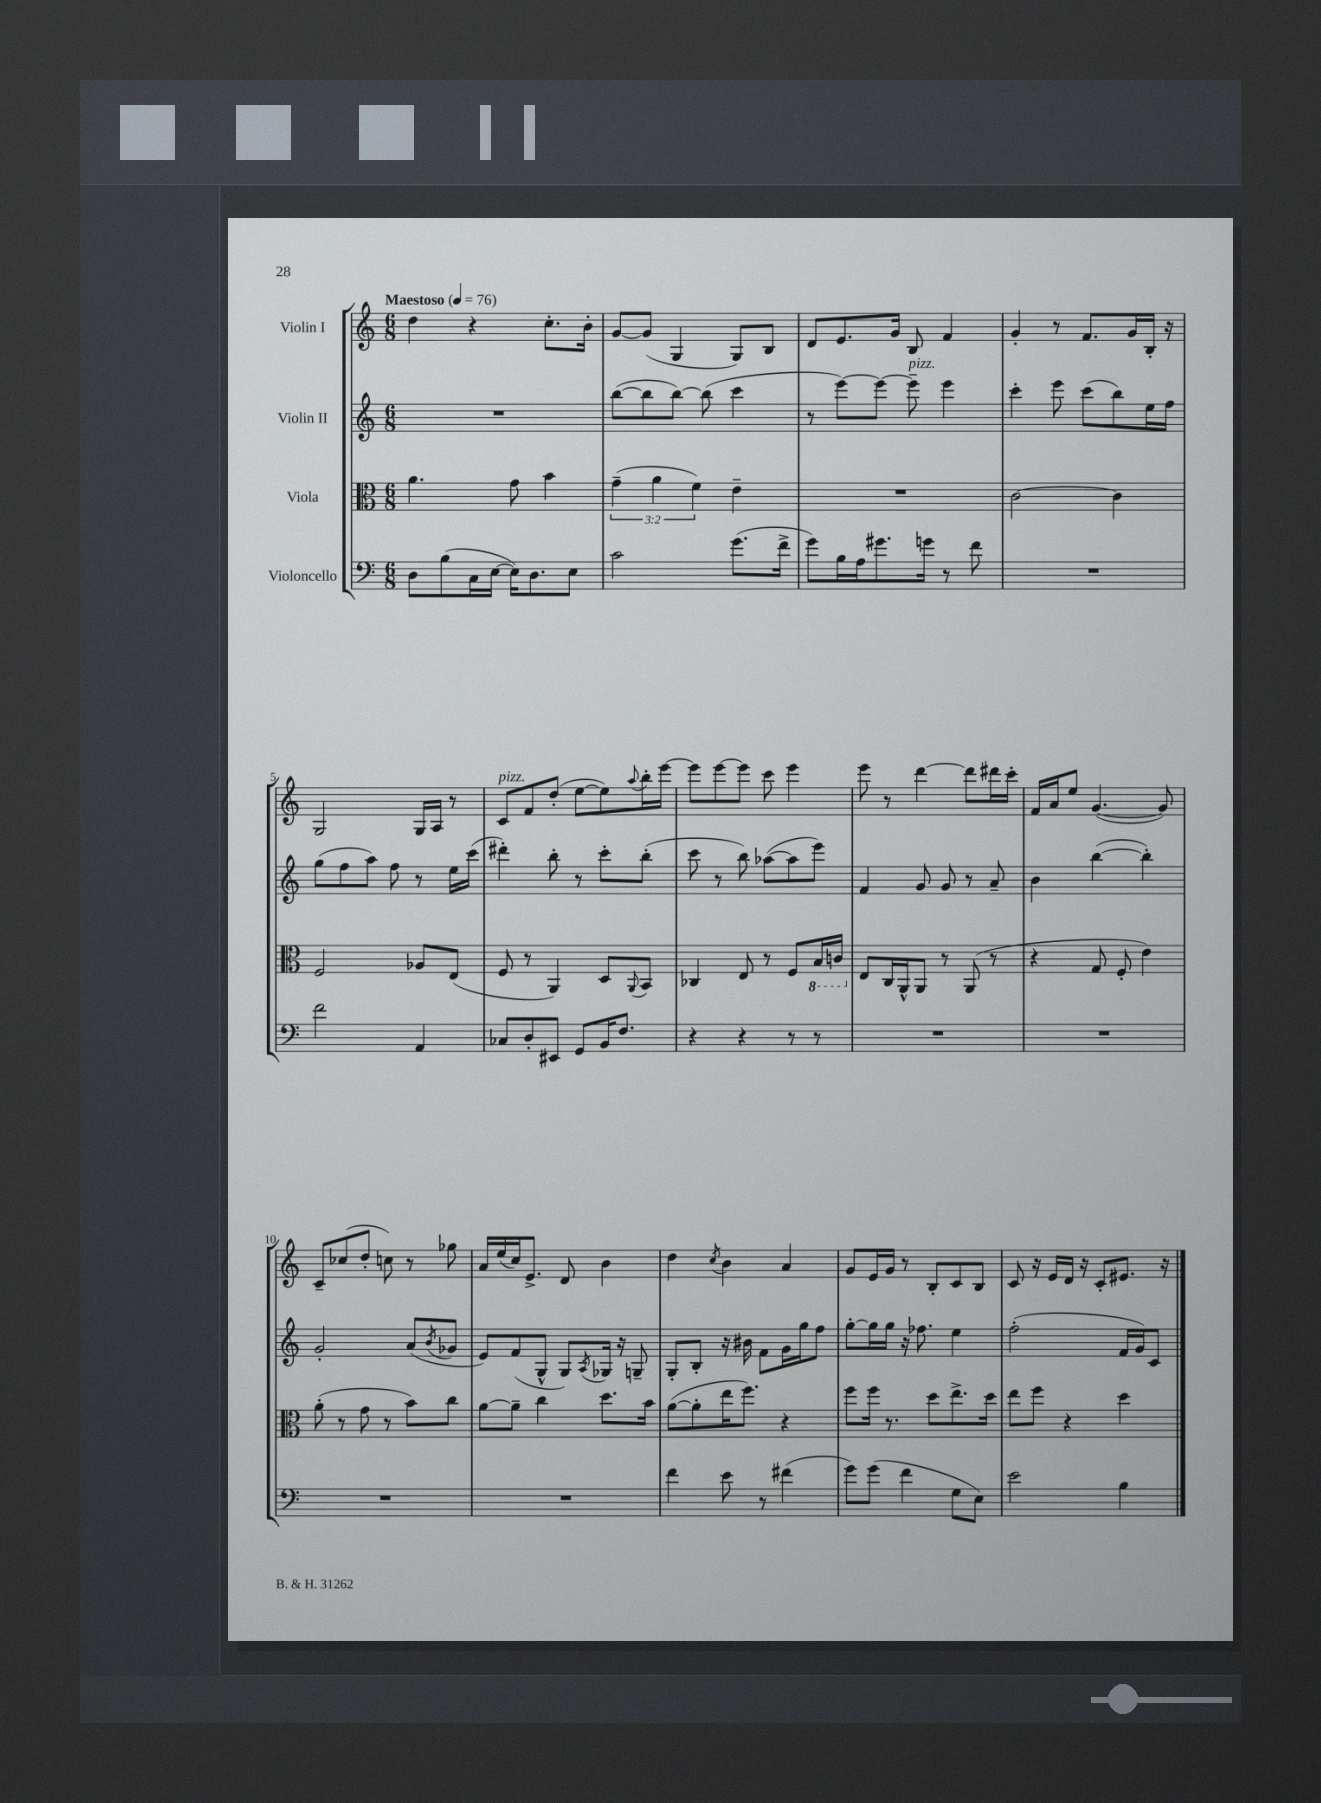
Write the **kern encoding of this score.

**kern	**kern	**kern	**kern
*staff4	*staff3	*staff2	*staff1
*clefF4	*clefC3	*clefG2	*clefG2
*k[]	*k[]	*k[]	*k[]
*M6/8	*M6/8	*M6/8	*M6/8
*MM76	*MM76	*MM76	*MM76
8D	4.a	2.r	4dd
(8B	.	.	.
16C	.	.	4r
[16E	.	.	.
16E])	8g	.	.
8.D	.	.	.
.	4b	.	8.cc'
8E	.	.	.
.	.	.	16b'
=	=	=	=
2c	(6g~	([8bb	[8g
.	.	8bb]	(8g]
.	6a	.	.
.	.	[8bb)	4G
.	6f)	.	.
.	.	(8bb]	.
(8.g	4e~	4ccc	8G)
.	.	.	8B
16f^	.	.	.
=	=	=	=
8g)	2.r	8r	8d
16B	.	[8eee)	8.e
16A	.	.	.
8.g#	.	8eee_	.
.	.	.	16g
.	.	8eee~]	8B
16g	.	.	.
8r	.	4eee	4f
8f	.	.	.
=	=	=	=
2.r	[2c	4ccc'	4g'
.	.	8eee	8r
.	.	(8ccc	8.f
.	4c]	8bb)	.
.	.	.	16g
.	.	16ee	16B'
.	.	16ff	16r
=	=	=	=
2f	2F	(8gg	2G
.	.	8ff	.
.	.	8aa)	.
.	.	8ff	.
4AA	8A-	8r	16G
.	.	.	16A
.	(8E	16ee	8r
.	.	(16ccc	.
=	=	=	=
8C-	8F	4ddd#')	8c
8D'	8r	.	8f
8EE#	4AA)	8bb'	(8dd'
8GG	.	8r	[8ee
16BB	8D	8ccc'	8ee])
8.F	.	.	.
.	8qqAA	.	8qqaa
.	8BB	(8bb'	16bb'
.	.	.	[16eee
=	=	=	=
4r	4C-	8ccc	8eee]
.	.	8r	[8eee
4r	8E	8bb)	8eee]
.	8r	([8aa-	8ccc
8r	8F	8aa-]	4eee
8r	16BB	8eee)	.
.	16C	.	.
=	=	=	=
2.r	8E	4f	8eee
.	16C	.	8r
.	16AA^^	.	.
.	8AA	8g	[4ddd
.	8r	8g	.
.	(8AA	8r	8ddd]
.	8r	8a~	16ddd#
.	.	.	16ccc'
=	=	=	=
2.r	4r	4b	16f
.	.	.	16a
.	.	.	8ee
.	8G	([4bb	([4.g
.	8F'	.	.
.	4e)	4bb'])	.
.	.	.	8g])
=	=	=	=
2.r	(8a'	2g'	8c~
.	8r	.	(8cc-
.	8g	.	8dd'
.	8r	.	8cc)
.	8b)	(8a	8r
.	.	8qb	.
.	8cc	8g-	8gg-
=	=	=	=
2.r	[8a	8e)	16a
.	.	.	(16ee
.	8a~]	(8f	16cc)
.	.	.	8.e^
.	4cc	8G^^	.
.	.	8G)	8d
.	.	8qA	.
.	8.dd	16G-	4b
.	.	16r	.
.	.	8G~	.
.	16b	.	.
=	=	=	=
4f	([8a	8G'	4dd
.	8a']	8B'	.
.	.	.	8qcc
8e	16ee	16r	4b
.	8.ff)	16b#	.
8r	.	8f	.
(4f#	4r	16g	4a
.	.	16gg	.
.	.	8ff	.
=	=	=	=
8g)	8ff	[8gg'	8g
(8g	16ff	16gg]	16e
.	8.r	16gg	16g
4f	.	16r	8r
.	.	8.ff-	.
.	8dd	.	8B'
8G	8.ee^	4ee	8c
8E)	.	.	8B
.	16dd	.	.
=	=	=	=
2e	8ee	(2ff'	8c
.	8ff	.	16r
.	.	.	16e
.	4r	.	16d
.	.	.	16r
.	.	.	8c'
4B	4dd	16f	8.e#
.	.	16g)	.
.	.	8c	.
.	.	.	16r
==	==	==	==
*-	*-	*-	*-
